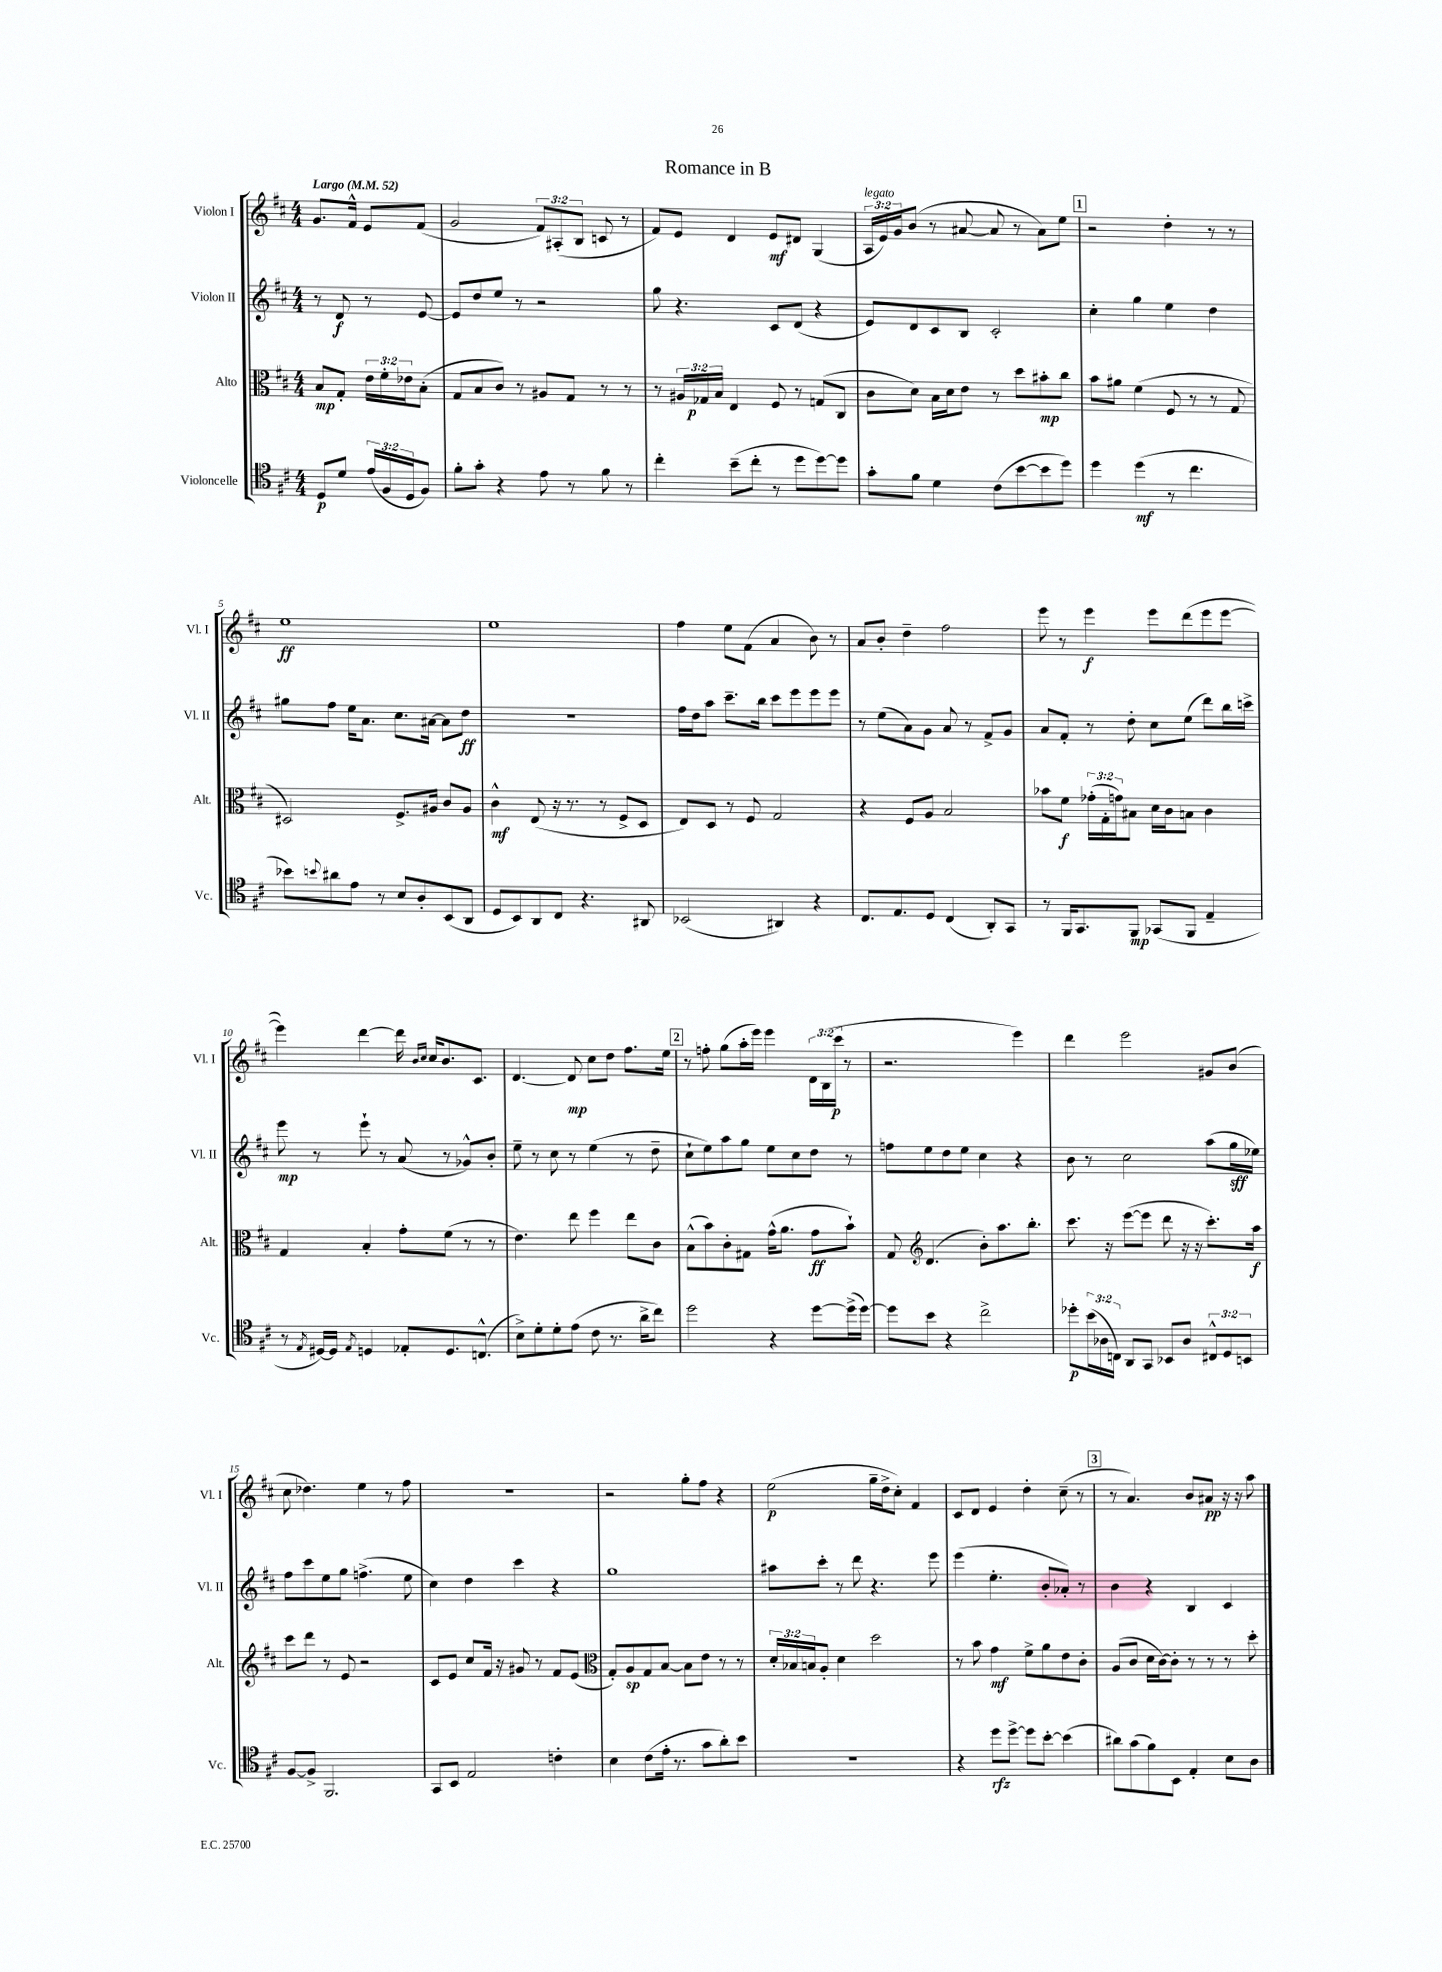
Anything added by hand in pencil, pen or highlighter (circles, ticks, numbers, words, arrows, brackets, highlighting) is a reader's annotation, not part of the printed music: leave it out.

**kern	**kern	**kern	**kern
*staff4	*staff3	*staff2	*staff1
*clefC4	*clefC3	*clefG2	*clefG2
*k[f#c#]	*k[f#c#]	*k[f#c#]	*k[f#c#]
*M4/4	*M4/4	*M4/4	*M4/4
*MM52	*MM52	*MM52	*MM52
8D	8B	8r	8.g
8d	8G'	8d	.
.	.	.	16f#^^
(24e	24e	8r	8e
24F#	24f#'	.	.
24D	24e-	.	.
8F#)	(8B'	[8e	(8f#
=	=	=	=
8f#'	8G	8e]	2g
8g'	8B	8dd	.
4r	8c#)	8ee	.
.	8r	8r	.
8e	8A#	2r	12f#)
.	.	.	(12A#'
8r	8G	.	.
.	.	.	12B
8f#	8r	.	8c
8r	8r	.	8r
=	=	=	=
4cc#'	8r	8gg	8f#)
.	24A#	4.r	8e
.	24G-	.	.
.	24B	.	.
(8b~	4E	.	4d
8cc#'	.	.	.
8r	8F#	8c#	8e
8dd	8r	(8d	8d#
[8dd)	(8G	4r	(4G
8dd]	8C#	.	.
=	=	=	=
8g'	8c#	8e)	24A
.	.	.	24e)
.	.	.	24g
8f#	8d)	8d	(8b
4d	16B	8c#	8r
.	16d	.	.
.	8e	8B	[8a#
(8c#	8r	2c#'	8a#]
[8b	8dd	.	8r
8b]	8b#'	.	8a#)
8dd)	8cc#	.	8ee
=	=	=	=
4dd	8b	4cc#'	2r
.	8a#	.	.
(4dd	(4f#	4gg	.
8r	8F#	4ee	4dd'
4.cc#	8r	.	.
.	8r	4dd	8r
.	8G	.	8r
=	=	=	=
8b-)	2D#)	8gg#	1ee
8qqb	.	.	.
8a#	.	8ff#	.
8e	.	16ee	.
.	.	8.a	.
8r	.	.	.
8B	8.F#^	8.cc#	.
8A'	.	.	.
.	16A#	[16a#	.
(8BB	8c#	8a#]	.
8AA	8A#	8dd	.
=	=	=	=
8D	4c#^^	1r	1ee
8BB)	.	.	.
8AA	(8E	.	.
8C#	16r	.	.
.	8.r	.	.
4.r	.	.	.
.	8r	.	.
.	8F#^	.	.
8AA#	8D	.	.
=	=	=	=
(2BB-	8E)	16ff#	4ff#
.	.	16dd	.
.	8D	8aa	.
.	8r	8.ccc#~	8ee
.	8F#	.	(8f#
.	.	16bb	.
4AA#)	2G	8ccc#	4a
.	.	8eee	.
4r	.	8eee	8b)
.	.	8eee	8r
=	=	=	=
8.C#	4r	8r	8a
.	.	(8ee	8b'
8.E	.	.	.
.	8F#	8a)	4dd~
8D	8A	8g	.
(4C#	2B	8a	2ff#
.	.	8r	.
8AA')	.	8f#^	.
8GG	.	8g	.
=	=	=	=
8r	8b-	8a	8eee
16FF#	8f#	8f#'	8r
8.GG	.	.	.
.	(24g-'	8r	4eee
.	24G'	.	.
.	24g)	.	.
8FF#	8B#	8dd'	.
(8GG-	16d	8cc#	8eee
.	16c#	.	.
8FF#	8B	(8ee	(8ddd
4E~	4c#	8ddd)	8eee
.	.	16bb	[8eee
.	.	16ccc^	.
=	=	=	=
8r	4G	8eee	4eee])
8qE	.	.	.
[16D#)	.	8r	.
16D#]	.	.	.
8qE	.	.	.
4D	4B'	8eee`	[4ddd
.	.	8r	.
8E-'	8g'	(8a	16ddd]
.	.	.	16qqb
.	.	.	16qqcc#
.	.	.	16cc#
8.D	(8f#	8r	8.b
.	8r	8g-^^)	.
(8.C^^	.	.	8.c#
.	8r	8b'	.
=	=	=	=
8B^)	4.e)	8ee~	[4.d
8d'	.	8r	.
8d'	.	8cc#	.
(8e	8ee	8r	8d]
8c#	4ff#	(4ee	8cc#
8.r	.	.	8dd
.	8ee	8r	8.ff#
16a^	.	.	.
8cc#)	8c#	8dd~	.
.	.	.	16ee
=	=	=	=
2dd	(8B^^	8cc#`	8r
.	8b)	8ee)	8ff'
.	8c#'	8aa	(8gg
.	8G#	8gg	16aa'
.	.	.	16eee)
4r	(16g^^	8ee	4eee
.	8.a	.	.
.	.	8cc#	.
[8dd	8g	8dd	24d
.	.	.	(24B
.	.	.	24ccc#
(16dd^]	8b`)	8r	8r
[16dd)	.	.	.
=	=	=	=
8dd]	8G	8ff	2.r
*	*clefG2	*	*
8b	(4.d	8ee	.
4r	.	8dd	.
.	.	8ee	.
2cc#^	8b')	4cc#	.
.	8.aa	.	.
.	.	4r	4eee)
.	8.bb'	.	.
=	=	=	=
8dd-'	8.ccc#	8b	4ddd
(24b	.	8r	.
24A-	.	.	.
.	16r	.	.
24C)	.	.	.
8AA	([8eee	2cc#	2eee
8GG	8eee]	.	.
8BB-	8ddd	.	.
8A-	16r	.	.
.	16r	.	.
12C#^^	8.ccc#')	(8aa	8g#
12D	.	.	.
.	.	16gg	(8b
12BB	.	.	.
.	16aa	16ee-)	.
=	=	=	=
[8F#	8ccc#	8ff#	8cc#
8F#^]	8ddd	8ccc#	4.dd-)
2.FF#	8r	8ee	.
.	8e	8gg	.
.	2r	(4.ff^	4ee
.	.	.	8r
.	.	8ee	8ff#
=	=	=	=
8GG	8c#	4cc#)	1r
8BB	8e	.	.
2E	8cc#	4dd	.
.	16f#	.	.
.	16r	.	.
.	8g#	4ccc#	.
.	8r	.	.
4c'	8f#	4r	.
.	(8e	.	.
=	=	=	=
*	*clefC3	*	*
4B	8G')	1gg	2r
.	8A	.	.
(8c#	8G	.	.
16e'	[8B	.	.
8.r	.	.	.
.	8B]	.	8gg'
8g	8e	.	8ff#
8a')	8r	.	4r
8b	8r	.	.
=	=	=	=
1r	24d'	8aa#	(2ee
.	24B-	.	.
.	24B	.	.
.	8A'	8ccc#'	.
.	4d	8r	.
.	.	8ddd	.
.	2dd	4.r	16gg~
.	.	.	16dd^
.	.	.	8cc#')
.	.	.	4f#
.	.	8eee	.
=	=	=	=
4r	8r	(4eee	8c#
.	8b	.	8d
8dd	4g	4.ee'	4e
[8dd^	.	.	.
8dd]	8f#^	.	4dd'
[8b'	8a	8b'	.
(4b]	8e	8a-')	(8cc#~
.	8c#'	8r	8r
=	=	=	=
8a#)	(8A	4b	8r
(8g	8c#	.	4.a)
8f#)	16d	4r	.
.	[16c#)	.	.
8BB	8c#']	.	.
4E'	8r	4B	8b
.	8r	.	8a#
8B	8r	4c#	16r
.	.	.	16r
8A	8dd'	.	8aa
==	==	==	==
*-	*-	*-	*-
